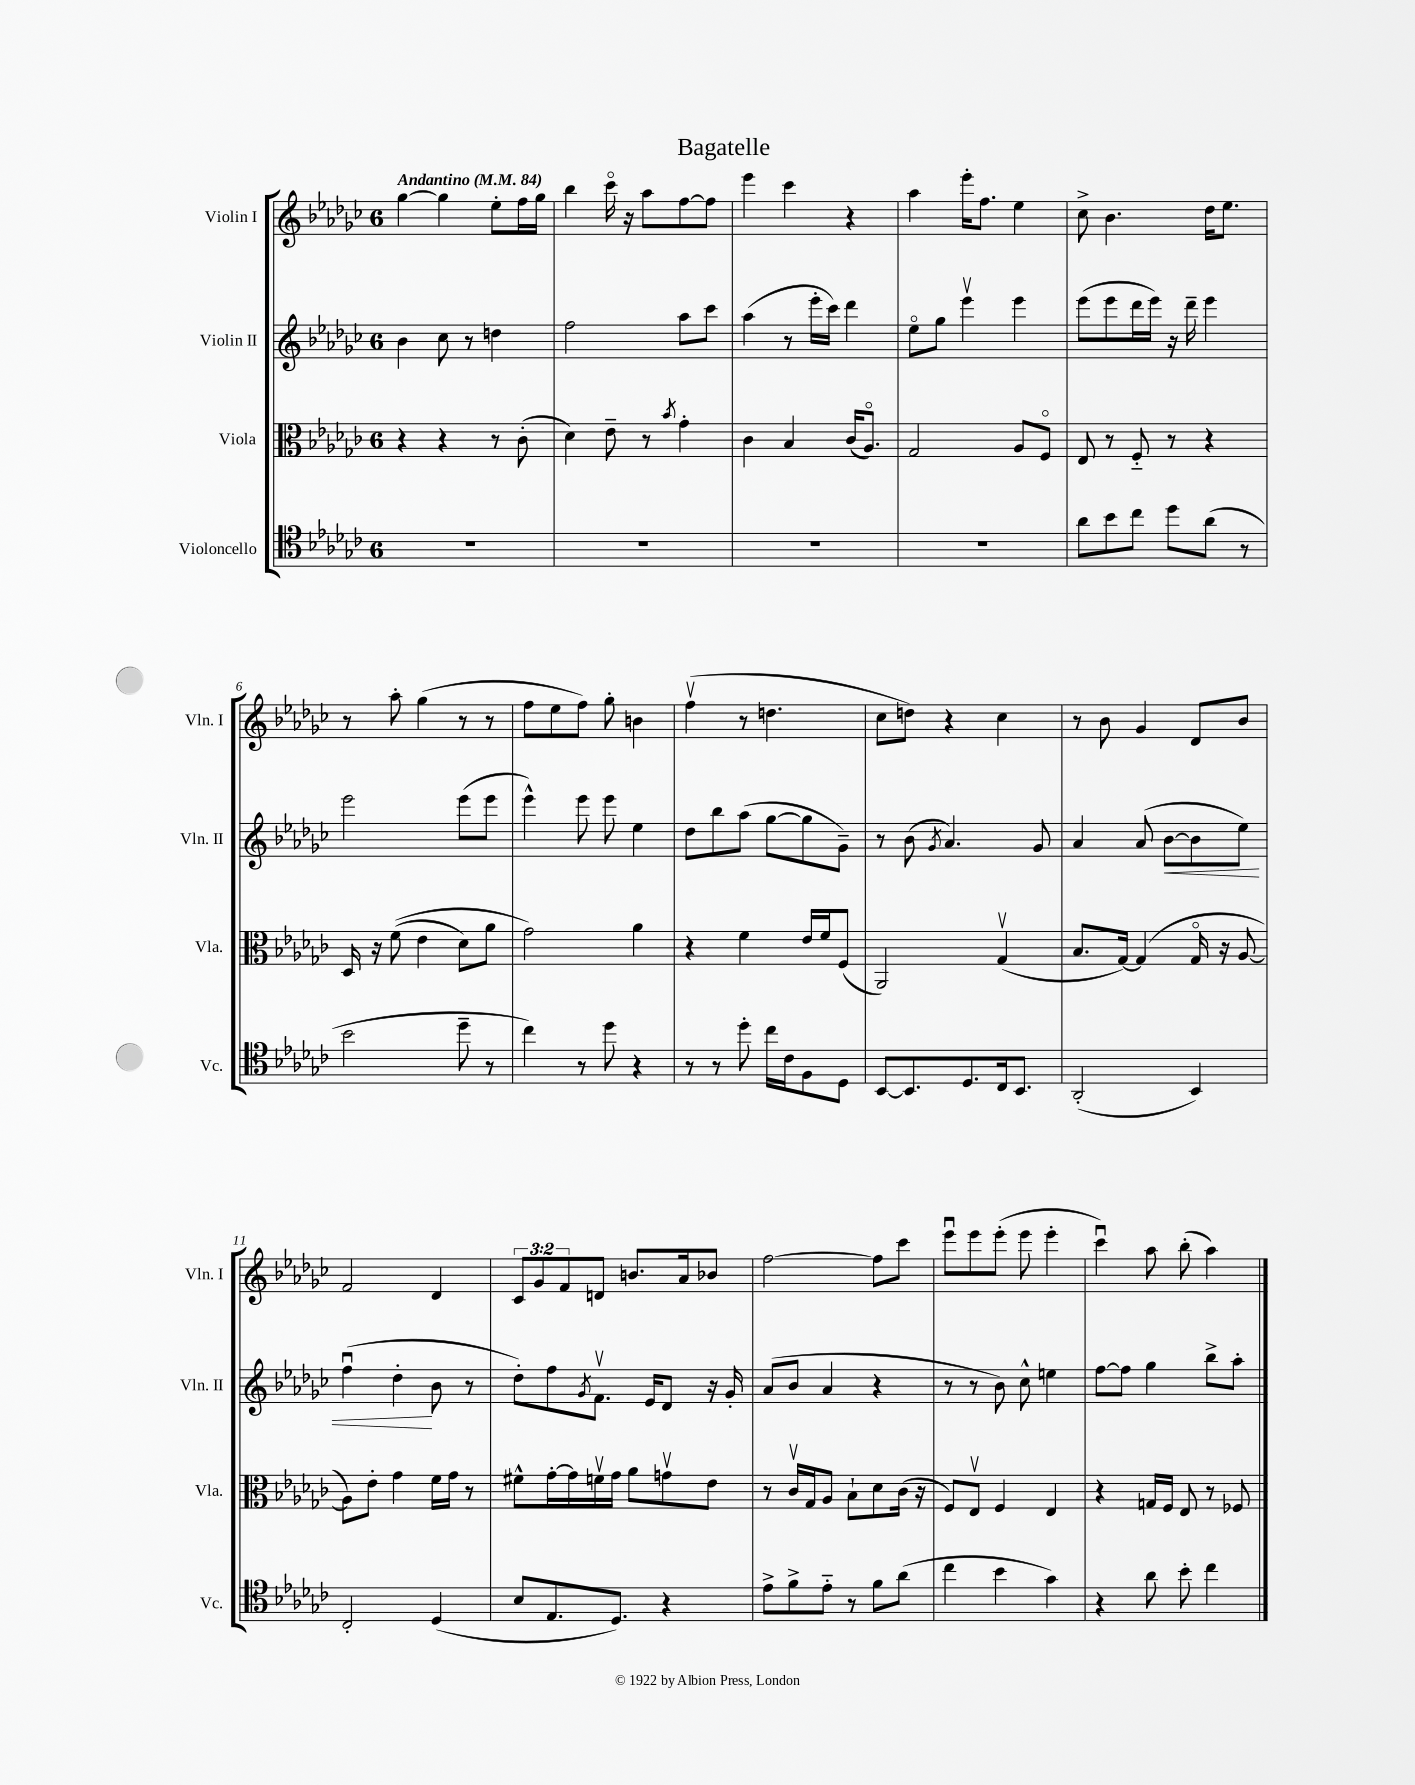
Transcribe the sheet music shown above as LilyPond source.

\header { title = "Bagatelle" }
<<
\new StaffGroup <<
\new Staff = "s0" \with { instrumentName = "Violin I" shortInstrumentName = "Vln. I" } {
    \clef treble \key ges \major \once \override Staff.TimeSignature.style = #'single-digit \time 6/8 \override Staff.TupletNumber.text = #tuplet-number::calc-fraction-text \tempo "Andantino" 4 = 84
    ges''4~ ges''4 ees''8-. f''16 ges''16 |
    bes''4 ces'''16\flageolet r16 aes''8 f''8~ f''8 |
    ees'''4 ces'''4 r4 |
    aes''4 ees'''16-. f''8. ees''4 |
    ces''8-> bes'4. des''16 ees''8. |
    r8 aes''8-. ges''4( r8 r8 |
    f''8 ees''8 f''8) ges''8-. b'4 |
    f''4\upbow( r8 d''4. |
    ces''8 d''8) r4 ces''4 |
    r8 bes'8 ges'4 des'8 bes'8 |
    f'2 des'4 |
    \tuplet 3/2 { ces'8 ges'8 f'8 } d'8 b'8. aes'16 bes'8 |
    f''2~ f''8 ces'''8 |
    ees'''8\downbow ees'''8 ees'''8-.( ees'''8 ees'''4-. |
    ces'''4\downbow) aes''8 bes''8-.( aes''4) \bar "|." |
}
\new Staff = "s1" \with { instrumentName = "Violin II" shortInstrumentName = "Vln. II" } {
    \clef treble \key ges \major \once \override Staff.TimeSignature.style = #'single-digit \time 6/8
    bes'4 ces''8 r8 d''4 |
    f''2 aes''8 ces'''8 |
    aes''4( r8 ees'''16-. ces'''16) des'''4 |
    ees''8\flageolet ges''8 ees'''4\upbow ees'''4 |
    ees'''8( ees'''8 des'''16 ees'''16) r16 des'''16-- ees'''4 |
    ees'''2 ees'''8( ees'''8 |
    ees'''4-^) ees'''8 ees'''8 ees''4 |
    des''8 bes''8 aes''8( ges''8~ ges''8 ges'8--) |
    r8 bes'8( \acciaccatura { ges'8 } aes'4.) ges'8 |
    aes'4 aes'8( bes'8~\< bes'8 ees''8) |
    f''4\downbow( des''4-.\! bes'8 r8 |
    des''8-.) f''8 \acciaccatura { ges'8 } f'8.\upbow ees'16 des'8 r16 ges'16-. |
    aes'8( bes'8 aes'4 r4 |
    r8 r8 bes'8) ces''8-^ e''4 |
    f''8~ f''8 ges''4 bes''8-> aes''8-. \bar "|." |
}
\new Staff = "s2" \with { instrumentName = "Viola" shortInstrumentName = "Vla." } {
    \clef alto \key ges \major \once \override Staff.TimeSignature.style = #'single-digit \time 6/8
    r4 r4 r8 ces'8-.( |
    des'4) ees'8-- r8 \acciaccatura { bes'8 } ges'4-. |
    ces'4 bes4 ces'16( aes8.\flageolet) |
    ges2 aes8 f8\flageolet |
    ees8 r8 f8-_ r8 r4 |
    des16 r16 f'8(\( ees'4 des'8) aes'8 |
    ges'2\) aes'4 |
    r4 f'4 ees'16 f'16 f8( |
    aes,2) ges4\upbow( |
    bes8. ges16~) ges4( ges16\flageolet r16 aes8~ |
    aes8) ees'8-. ges'4 f'16 ges'16 r8 |
    fis'8-^ ges'16~-. ges'16 f'16\upbow ges'16 aes'8 g'8\upbow ees'8 |
    r8 ces'16\upbow ges16 aes8 bes8-! des'8 ces'16( r16 |
    f8) ees8\upbow f4 ees4 |
    r4 g16 f16 ees8 r8 fes8 \bar "|." |
}
\new Staff = "s3" \with { instrumentName = "Violoncello" shortInstrumentName = "Vc." } {
    \clef tenor \key ges \major \once \override Staff.TimeSignature.style = #'single-digit \time 6/8
    R2. |
    R2. |
    R2. |
    R2. |
    aes'8 bes'8 ces''8 des''8 aes'8( r8 |
    bes'2 des''8-- r8 |
    ces''4) r8 des''8 r4 |
    r8 r8 des''8-. ces''16 ces'16 f8 des8 |
    bes,8~ bes,8. des8. ces16 bes,8. |
    aes,2-.( bes,4) |
    ces2-. des4( |
    bes8 ees8. des8.) r4 |
    ees'8-> f'8-> ees'8-_ r8 f'8 aes'8( |
    ces''4 bes'4 ges'4) |
    r4 aes'8 bes'8-. ces''4 \bar "|." |
}
>>
>>
